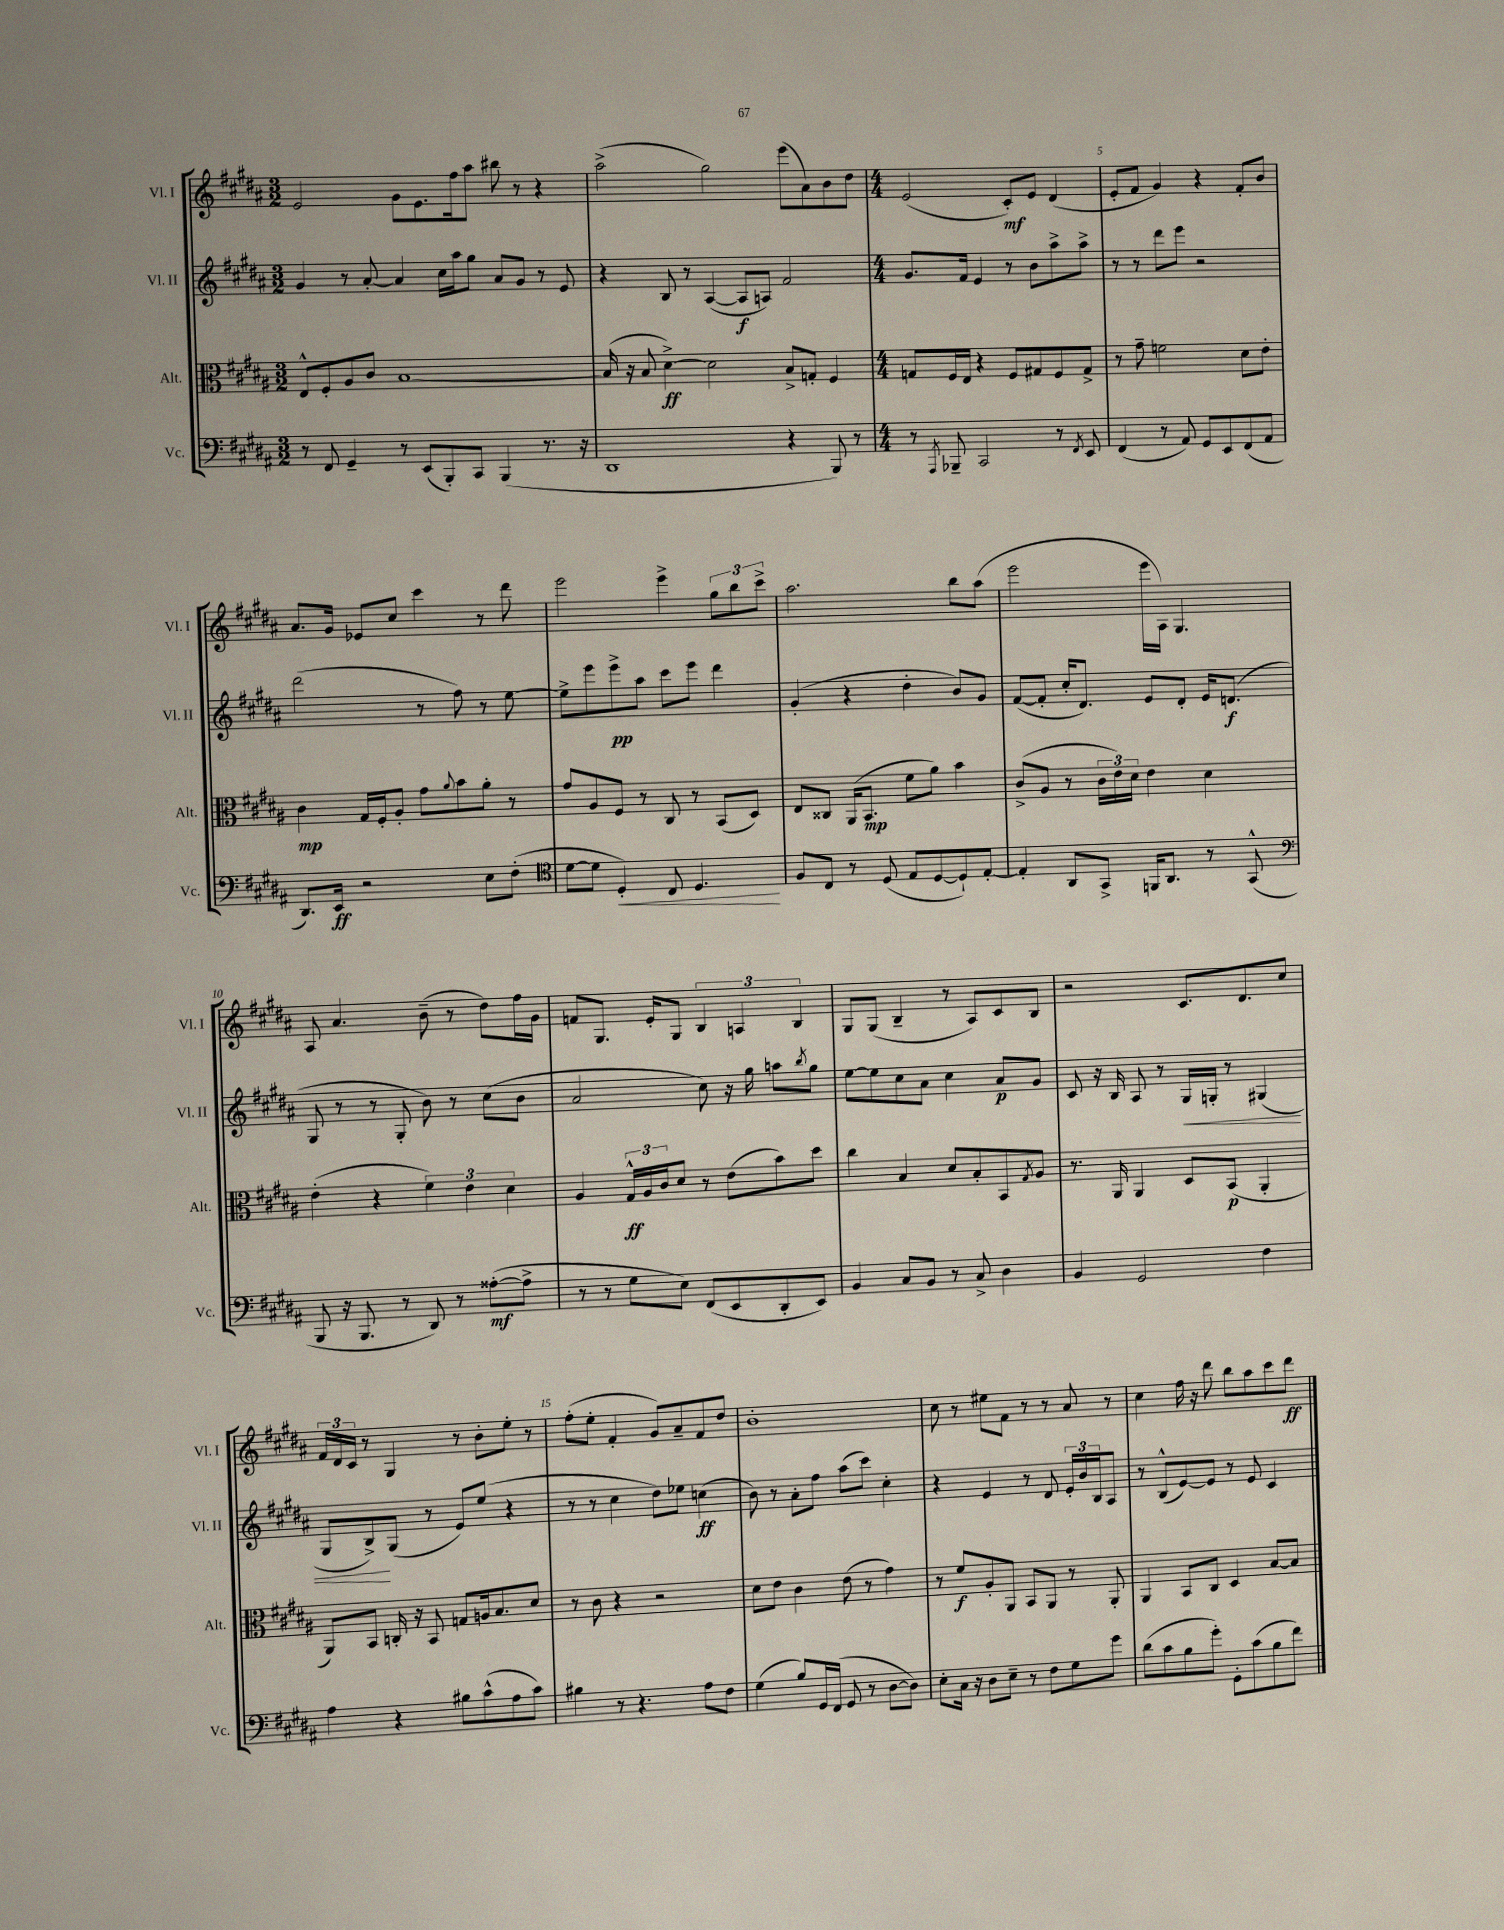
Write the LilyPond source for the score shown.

<<
\new StaffGroup <<
\new Staff = "s0" \with { instrumentName = "Vl. I" shortInstrumentName = "Vl. I" } {
    \clef treble \key b \major \numericTimeSignature \time 3/2
    e'2 gis'8 e'8. fis''16 ais''8 bis''8 r8 r4 |
    ais''2->( gis''2) e'''8( ais'8) b'8 dis''8 |
    \numericTimeSignature \time 4/4 e'2( cis'8-.\mf) e'8 dis'4( |
    e'8-. fis'8 gis'4) r4 fis'8-. b'8 |
    ais'8. gis'16 ees'8 cis''8 cis'''4 r8 dis'''8 |
    e'''2 e'''4-> \tuplet 3/2 { gis''8 b''8 cis'''8-> } |
    ais''2. b''8 ais''8( |
    e'''2 e'''16 ais16) gis4. |
    ais8 ais'4. b'8--( r8 dis''8) fis''16 gis'16 |
    f'8 gis8. e'16-. gis8 \tuplet 3/2 { b4 a4 b4 } |
    gis8 gis8( b4-- r8 ais8) cis'8 b8 |
    r2 cis'8. dis'8. cis''8 |
    \tuplet 3/2 { fis'16 dis'16 cis'16 } r8 gis4 r8 b'8-. e''8-. r8 |
    fis''8-.( e''8-. fis'4-. gis'8) ais'8-- fis'8 dis''8 |
    b'1-. |
    cis''8 r8 eis''8 fis'8 r8 r8 ais'8 r8 |
    cis''4 fis''16 r16 dis'''8 b''8 ais''8 cis'''8 dis'''8\ff \bar "|." |
}
\new Staff = "s1" \with { instrumentName = "Vl. II" shortInstrumentName = "Vl. II" } {
    \clef treble \key b \major \numericTimeSignature \time 3/2
    gis'4 r8 ais'8~-. ais'4 cis''16 ais''16 gis''8 ais'8 gis'8 r8 e'8 |
    r4 b8 r8 ais4~( ais8\f a8) fis'2 |
    \numericTimeSignature \time 4/4 gis'8. fis'16 e'4 r8 b'8 ais''8-> ais''8-> |
    r8 r8 dis'''8 e'''8 r2 |
    dis'''2( r8 fis''8) r8 e''8~ |
    e''8-> e'''8 e'''8->\pp ais''8 cis'''8 e'''8 dis'''4 |
    gis'4-.( r4 dis''4-. b'8) gis'8 |
    fis'8~( fis'8-. cis''16-. dis'8.) e'8 dis'8-. e'16 d'8.\f( |
    gis8 r8 r8 gis8-. b'8) r8 cis''8( b'8 |
    ais'2 cis''8) r16 gis''16 a''8 \acciaccatura { b''8 } gis''8 |
    e''8~ e''8 cis''8 ais'8 cis''4 ais'8\p gis'8 |
    cis'8 r16 b16 ais8 r8 gis16\< g16-. r8 gis4( |
    gis8 b8->\!) gis8( r8 e'8) e''8( r4 |
    r8 r8 cis''4 dis''8) ees''8 c''4\ff( |
    b'8) r8 ais'8-. fis''8 ais''8( cis'''8) cis''4-. |
    r4 e'4 r8 dis'8 \tuplet 3/2 { e'16-. b'16 b16 } ais8 |
    r8 b8-^( e'8~) e'8 r8 e'8 cis'4 \bar "|." |
}
\new Staff = "s2" \with { instrumentName = "Alt." shortInstrumentName = "Alt." } {
    \clef alto \key b \major \numericTimeSignature \time 3/2
    e8-^ fis8-. ais8 cis'8 b1~ |
    b16( r16 b8 dis'4~->\ff) dis'2 b8-> g8-. fis4 |
    \numericTimeSignature \time 4/4 g8 fis16 e16 r4 fis8 gis8 fis8 gis8-> |
    r8 gis'8-- f'2 dis'8 e'8-. |
    cis'4\mp gis16 fis16-. ais8-. gis'8 \appoggiatura { ais'8 } b'8 ais'8-. r8 |
    gis'8 ais8 fis8 r8 cis8 r8 b,8( dis8) |
    e8 cisis8 ais,16( b,8.\mp fis'8 ais'8) b'4 |
    cis'8->( ais8 r8 \tuplet 3/2 { cis'16 e'16) dis'16 } e'4 dis'4 |
    e'4-.( r4 \tuplet 3/2 { fis'4) e'4 dis'4 } |
    ais4 \tuplet 3/2 { gis16-^\ff ais16 cis'16 } dis'8 r8 e'8( b'8) dis''8 |
    cis''4 b4 dis'8 b8-. b,8 \acciaccatura { gis8 } ais8 |
    r8. ais,16 ais,4 dis8 b,8\p( ais,4-. |
    ais,8) b,8 c16-. r16 b,8 g8 a16 b8. dis'8 |
    r8 cis'8 r4 r2 |
    dis'8 e'8 cis'4 e'8( r8 gis'4) |
    r8 fis'8\f ais8-. ais,8 b,8 ais,8 r8 ais,8-. |
    ais,4 b,8 cis8 dis4 b8~ b8 \bar "|." |
}
\new Staff = "s3" \with { instrumentName = "Vc." shortInstrumentName = "Vc." } {
    \clef bass \key b \major \numericTimeSignature \time 3/2
    r8 fis,8 gis,4-- r8 e,8( b,,8-.) cis,8 b,,4( r8. r16 |
    dis,1 r4 b,,8) r8 |
    \numericTimeSignature \time 4/4 r8 \acciaccatura { ais,,8 } bes,,8-- cis,2 r8 \acciaccatura { fis,8 } e,8 |
    fis,4( r8 ais,8) gis,8 e,8 fis,8( ais,8 |
    dis,8.) e,16\ff r2 e8 fis8-.( |
    \clef tenor dis'8~ dis'8 dis4-.\<) cis8 dis4.\! |
    fis8 cis8 r8 dis8( e8 dis8~ dis8-!) e8~-. |
    e4-. ais,8 gis,8-> f,16 ais,8. r8 gis,8-^( |
    \clef bass b,,8 r16 b,,8. r8 dis,8) r8 aisis8~-.\mf( aisis8-> |
    r8 r8 gis8 e8) fis,8( e,8 dis,8-. e,8) |
    b,4 cis8 b,8 r8 cis8-> dis4 |
    b,4 gis,2 fis4 |
    ais4 r4 bis8 cis'8-^( ais8 cis'8) |
    bis4 r8 r4. ais8 fis8 |
    gis4( b8) gis,16 fis,16( gis,8 r8 dis8~ dis8) |
    e8-. cis16 r16 dis8 e8-- r8 fis8 gis8 gis'8 |
    dis'8( cis'8 b8 gis'8-.) gis,8-. cis'8( b8 fis'8) \bar "|." |
}
>>
>>
\layout { \context { \Score currentBarNumber = #2 \override BarNumber.break-visibility = ##(#f #t #t) barNumberVisibility = #(every-nth-bar-number-visible 5) } }
